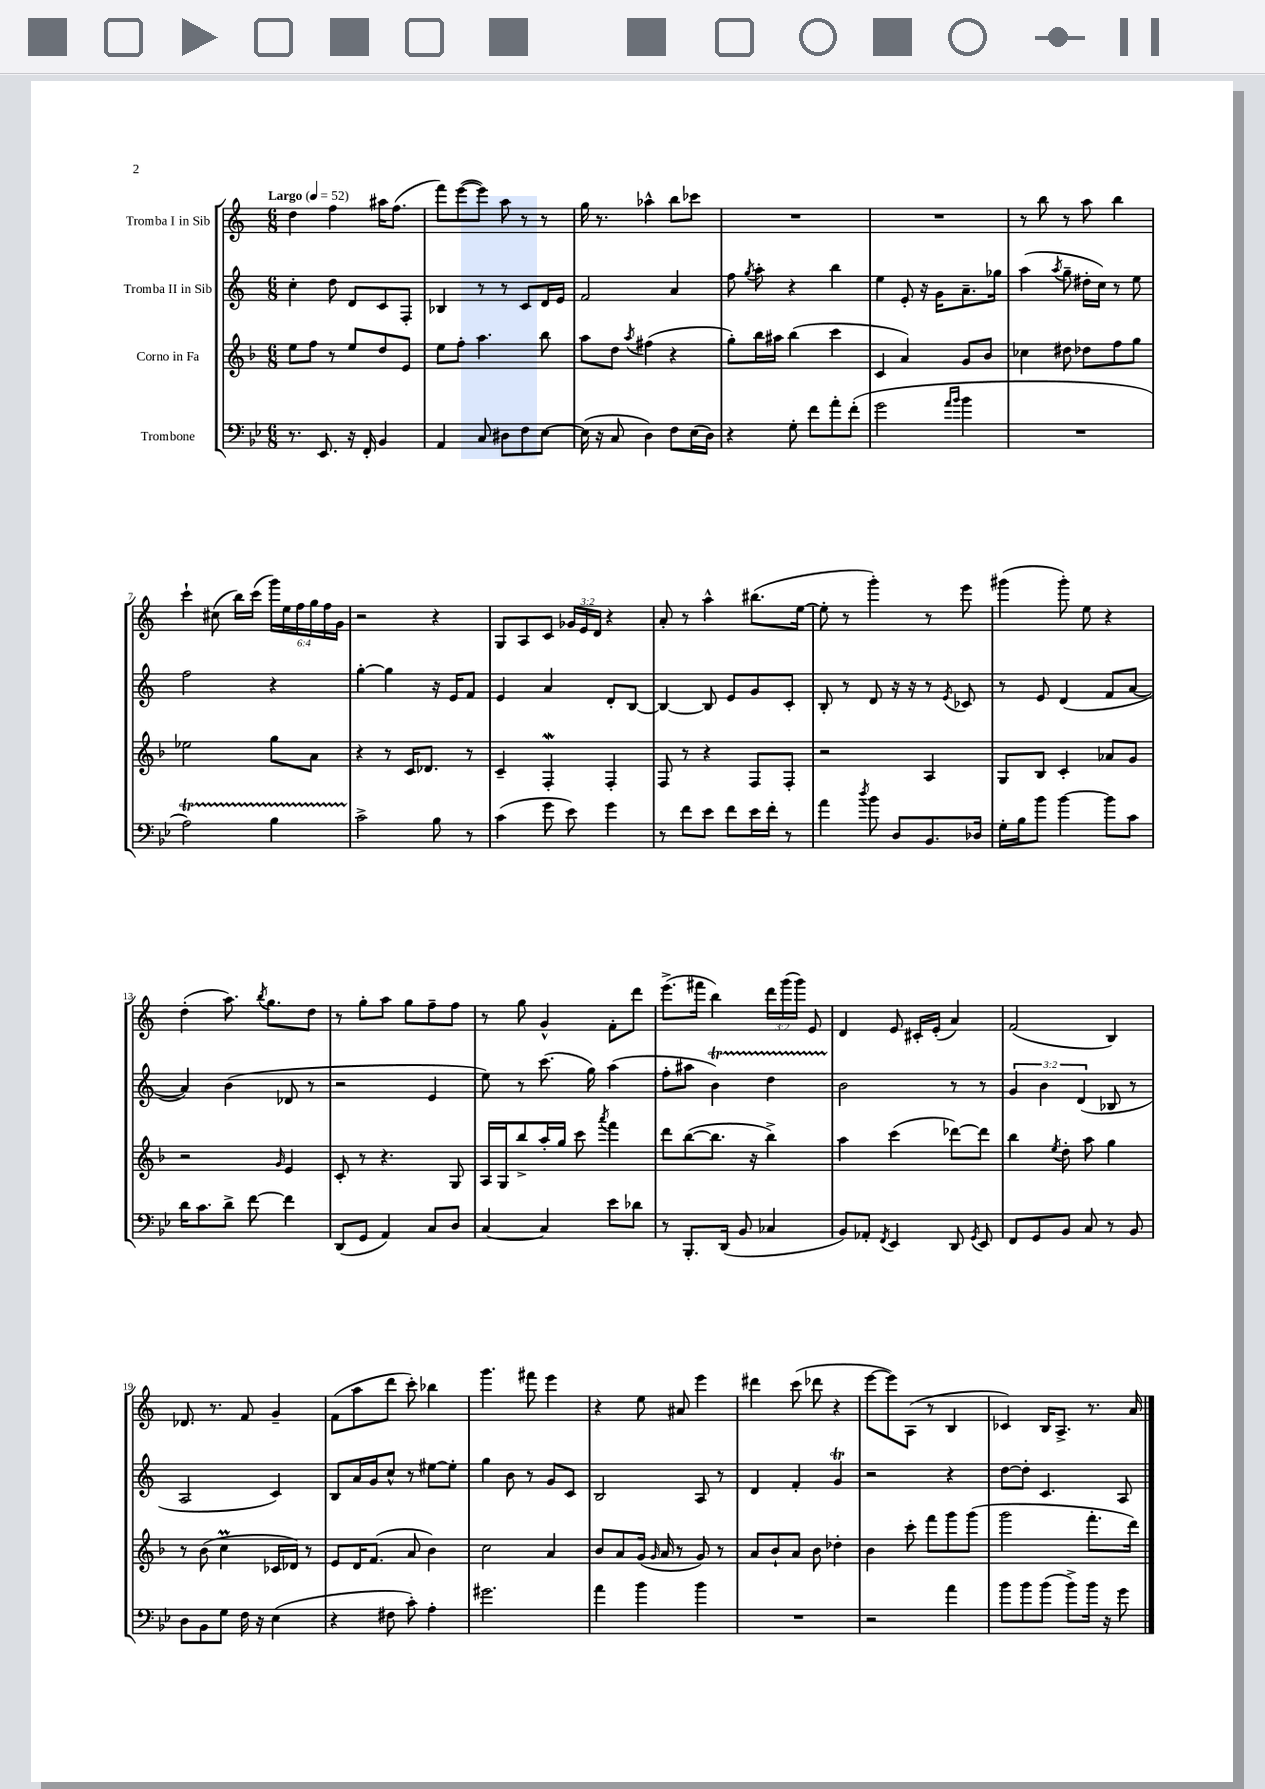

**kern	**kern	**kern	**kern
*staff4	*staff3	*staff2	*staff1
*clefF4	*clefG2	*clefG2	*clefG2
*k[b-e-]	*k[b-]	*k[]	*k[]
*M6/8	*M6/8	*M6/8	*M6/8
*MM52	*MM52	*MM52	*MM52
8.r	8ee	4cc'	4dd
.	8ff	.	.
8.EE-	.	.	.
.	8r	8dd	4ff
16r	8ee	8d	.
16FF'	.	.	.
4BB-	8dd	8c	16aa#
.	.	.	(8.ff
.	8e	8F'	.
=	=	=	=
4AA	8ee	4B-	8fff)
.	8ff'	.	([8eee
8C	4.aa	8r	8eee])
8D#	.	8r	8aa
8F	.	8c	8r
[8E-	8bb-	16d	8r
.	.	16e	.
=	=	=	=
(16E-]	8aa	2f	16gg
16r	.	.	8.r
8C	8dd	.	.
.	8qaa	.	.
4D)	(4ff#	.	4aa-^^
8F	4r	4a	8bb
(16E-	.	.	8ccc-
16D)	.	.	.
=	=	=	=
4r	8gg')	8ff	2.r
.	.	8qgg	.
.	16bb-	8aa'	.
.	16aa#	.	.
8G'	(4bb-	4r	.
8f	.	.	.
8a'	4ccc	4bb	.
(8f'	.	.	.
=	=	=	=
2g	4c	4ee	2.r
.	4a)	8e'	.
.	.	16r	.
.	.	16g	.
16qqa	.	.	.
16qqb-	.	.	.
4b-	8g	8.a~	.
.	8b-	.	.
.	.	16gg-	.
=	=	=	=
2.r	4cc-	(4aa	8r
.	.	.	8bb
.	.	8qaa	.
.	8dd#	8gg~	8r
.	8dd-	16dd#'	8aa
.	.	16cc)	.
.	8ff	8r	4bb
.	8gg	8ee	.
=	=	=	=
2A)	2ee-	2ff	4ccc`
.	.	.	(8cc#
.	.	.	16bb)
.	.	.	(16ccc
4B-	8gg	4r	24ggg)
.	.	.	24ee
.	.	.	24ff
.	8a	.	24gg
.	.	.	24ff
.	.	.	24g
=	=	=	=
2c^	4r	[4gg'	2r
.	8r	4gg]	.
.	16c	.	.
.	8.d-	.	.
8B-	.	16r	4r
.	.	16e	.
8r	8r	8f	.
=	=	=	=
(4c	4c~	4e	8G
.	.	.	8A
8g	4F'	4a	8c
8e-)	.	.	24g-
.	.	.	24e
.	.	.	24d
4g	4F'	8d'	4r
.	.	[8B	.
=	=	=	=
8r	8F	4B_	8a'
8f	8r	.	8r
8e-	4r	8B]	4aa^^
8f	.	8e	.
16e-	8F	8g	(8.bb#
16f'	.	.	.
8r	8F'	8c'	.
.	.	.	[16ee
=	=	=	=
4a	2r	8B'	8ee']
.	.	8r	8r
8qdd	.	.	.
8b-	.	8d	4ggg')
8D	.	16r	.
.	.	16r	.
8.BB-	4A	8r	8r
.	.	8qe	.
.	.	8c-	8eee
16D-	.	.	.
=	=	=	=
16G'	8G	8r	(4ggg#
16B-	.	.	.
8b-	8B-	8e	.
[4b-	4c'	(4d	8ggg#')
.	.	.	8ee
8b-]	8a-	8f	4r
8c	8g	[8a	.
=	=	=	=
16d	2r	4a])	(4dd'
8.c	.	.	.
8d^	.	(4b	8.aa)
[8f	.	.	.
.	.	.	8qbb
.	.	.	8.gg
.	16qqg	.	.
4f]	4e	8d-	.
.	.	8r	8dd
=	=	=	=
(8DD	8c'	2r	8r
8GG	8r	.	8gg'
4AA)	4.r	.	8aa
.	.	.	8gg
8C	.	4e	8ff~
8D	8G	.	8ff
=	=	=	=
[4C	16A	8ee)	8r
.	16G	.	.
.	8bb-^	8r	8gg
4C]	16aa'	(8.ccc	4g^^
.	16gg	.	.
.	8ccc	.	.
.	.	16gg)	.
.	8qaaa	.	.
8e-	4fff	(4aa	8f'
8d-	.	.	8ddd
=	=	=	=
8r	8ddd	8ff'	(8.eee^
8.BBB-'	([8bb-	8aa#	.
.	.	.	16fff#
.	8.bb-]	4b)	4bb)
(16DD	.	.	.
8BB-	.	.	.
.	16r	.	.
4C-	4bb-^)	4dd	24ddd
.	.	.	(24ggg
.	.	.	24ggg)
.	.	.	8e
=	=	=	=
8BB-)	4aa	2b	4d
8AA-'	.	.	.
8qFF	.	.	.
4EE-	(4ccc	.	8e
.	.	.	16c#'
.	.	.	(16e'
8DD	[8ddd-)	8r	4a)
8qGG	.	.	.
8EE-	8ddd-]	8r	.
=	=	=	=
8FF	4bb-	6g	(2f
8GG	.	.	.
.	.	6b	.
.	8qee	.	.
8BB-	8dd'	.	.
.	.	(6d	.
8C	8aa	.	.
8r	4gg	8B-	4B)
8BB-	.	8r	.
=	=	=	=
8D	8r	2A	8.d-
8BB-	(8b-	.	.
.	.	.	8.r
8G	4cc	.	.
16F	.	.	8f
16r	.	.	.
(4E-	16c-	4c)	4g~
.	16d-)	.	.
.	8r	.	.
=	=	=	=
4r	8e	8B	(8f
.	16d	16a	8aa
.	(8.f	16g	.
8F#	.	8cc^^	8ddd
8c')	8a	8r	8ccc')
4A'	4b-)	[8ee#	4bb-
.	.	8ee#']	.
=	=	=	=
2.g#	2cc	4gg	4.ggg
.	.	8b	.
.	.	8r	8fff#
.	4a	8g	4eee
.	.	8c	.
=	=	=	=
4a	8b-	2B	4r
.	8a	.	.
4b-	(16g	.	8ee
.	16qqg	.	.
.	16a	.	.
.	8r	.	8a#
4b-	8g)	8A	4eee
.	8r	8r	.
=	=	=	=
2.r	8a	4d	4ddd#
.	8b-`	.	.
.	8a	4f'	(8ccc
.	8b-	.	8ddd-
.	4dd-'	4g	4r
=	=	=	=
2r	4b-	2r	[8eee
.	.	.	8eee])
.	8ccc'	.	(8A
.	8fff	.	8r
4a	8ggg	4r	4B
.	(8ggg	.	.
=	=	=	=
8b-	2ggg	[8dd	4c-)
8b-	.	8dd']	.
(8b-	.	4.c	16B
.	.	.	8.A^
8b-^)	.	.	.
16b-	8.fff'	.	8.r
16r	.	.	.
8g	.	8A	.
.	16ddd)	.	16a
==	==	==	==
*-	*-	*-	*-
